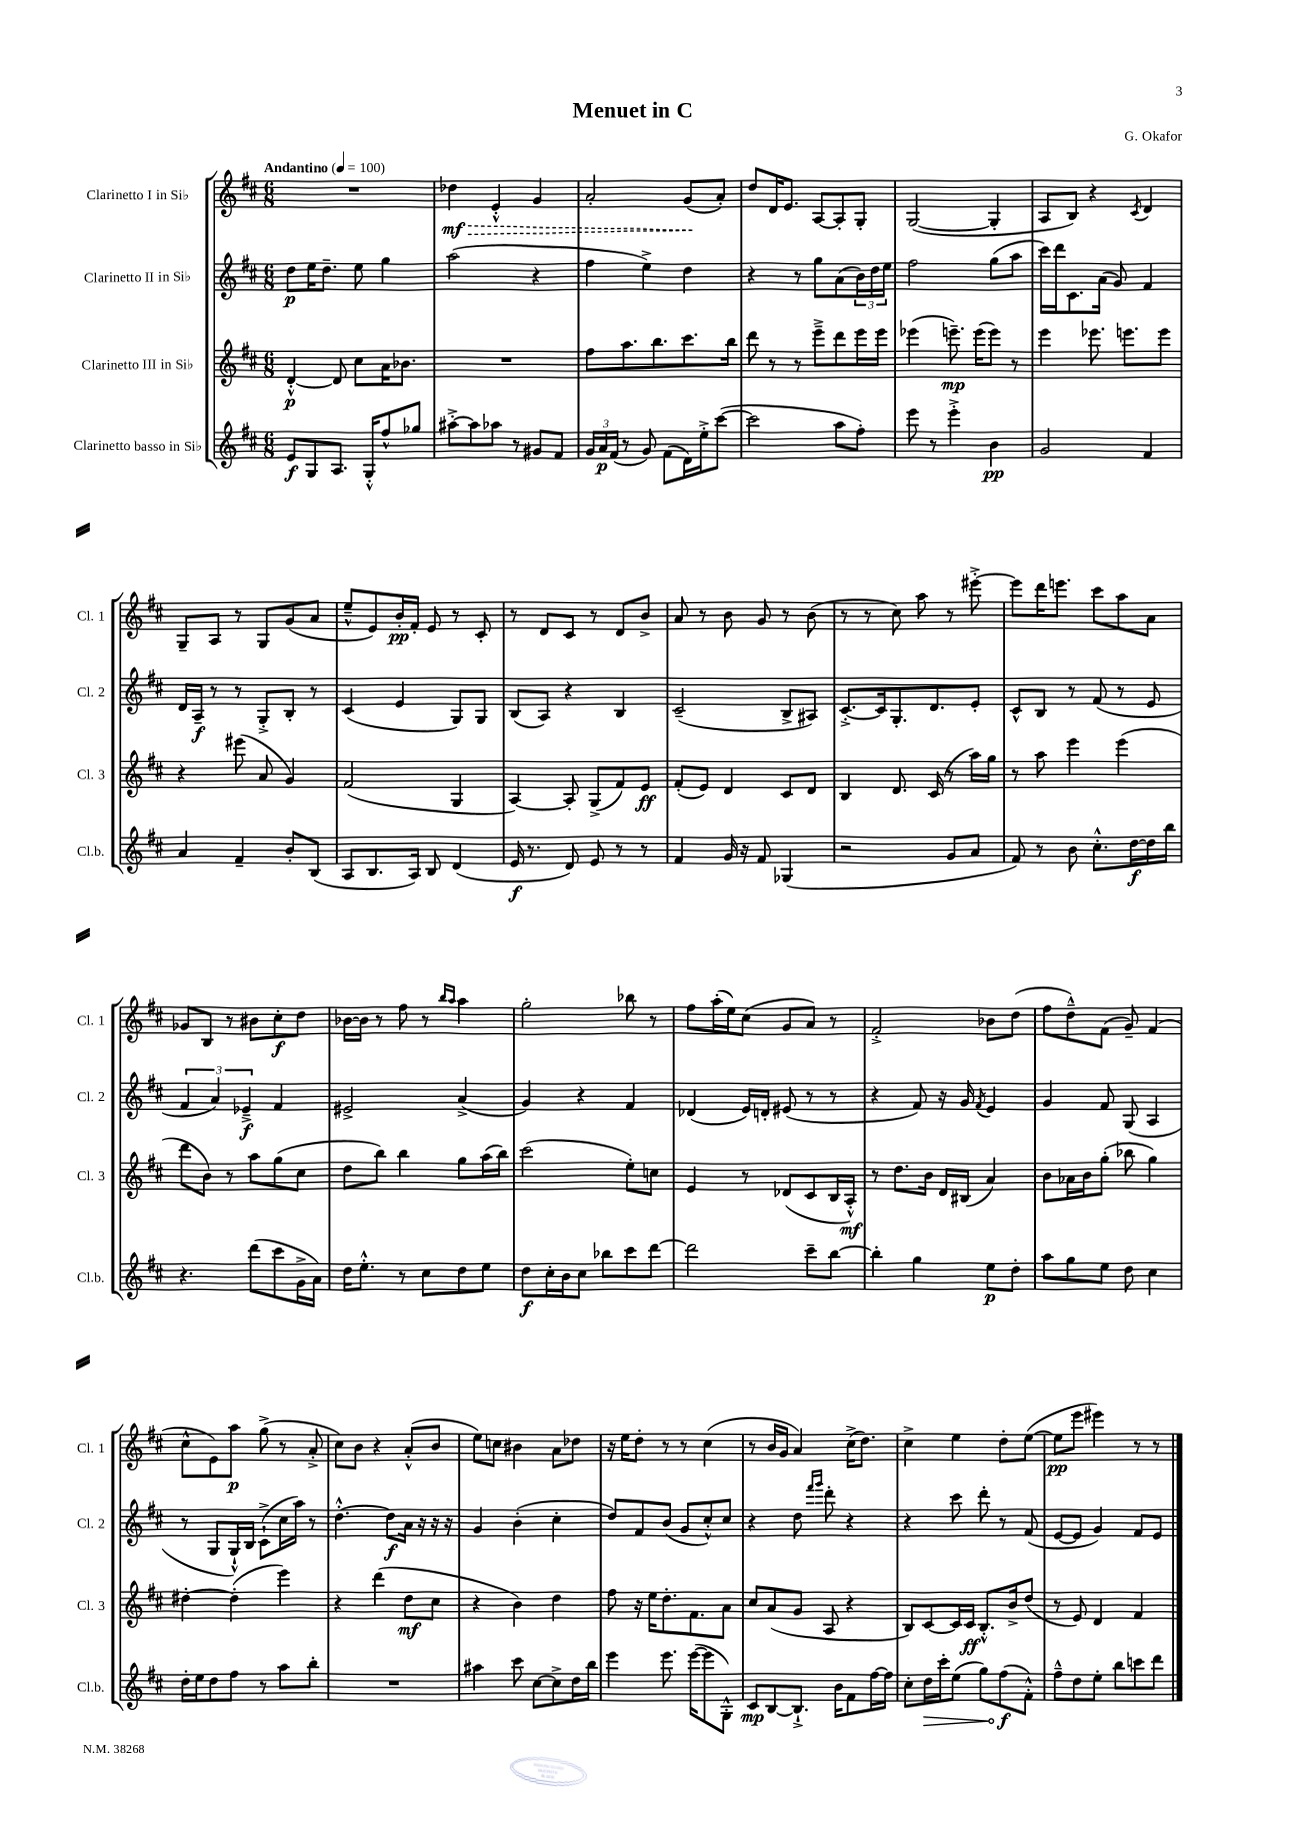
\header { title = "Menuet in C" composer = "G. Okafor" }
<<
\new StaffGroup <<
\new Staff = "s0" \with { instrumentName = "Clarinetto I in Sib" shortInstrumentName = "Cl. 1" } {
    \clef treble \key d \major \numericTimeSignature \time 6/8 \tempo "Andantino" 4 = 100
    R2. |
    \once \override Hairpin.style = #'dashed-line des''4\mf\> e'4-.-^ g'4 |
    a'2-. g'8\!( a'8-.) |
    d''8 d'16 e'8. a8~ a8-. g8-. |
    g2~( g4-. |
    a8 b8) r4 \acciaccatura { cis'8 } d'4 |
    g8-- a8 r8 g8 g'8( a'8 |
    e''8---^ e'8) b'16-.\pp fis'16-. e'8 r8 cis'8-. |
    r8 d'8 cis'8 r8 d'8 b'8-> |
    a'8 r8 b'8 g'8 r8 b'8( |
    r8 r8 cis''8) a''8 r8 eis'''8~-.-> |
    eis'''8 d'''16 e'''8. cis'''8 a''8 a'8 |
    ges'8 b8 r8 bis'8 cis''8-.\f d''8 |
    bes'16~ bes'16 r8 fis''8 r8 \grace { b''16 a''16 } a''4 |
    g''2-. bes''8 r8 |
    fis''8 a''16-.( e''16) cis''8( g'8 a'8) r8 |
    fis'2-.-> bes'8 d''8( |
    fis''8 d''8---^) fis'8( g'8--) fis'4( |
    cis''8-^ e'8) a''8\p g''8->( r8 a'8-.-> |
    cis''8) b'8 r4 a'8-.-^( b'8 |
    e''8) c''8 bis'4 a'8 des''8 |
    r16 e''16 d''8-. r8 r8 cis''4( |
    r8 b'16 g'16 a'4) cis''16->( d''8.) |
    cis''4-> e''4 d''8-. e''8~( |
    e''8\pp e'''8 eis'''4) r8 r8 \bar "|." |
}
\new Staff = "s1" \with { instrumentName = "Clarinetto II in Sib" shortInstrumentName = "Cl. 2" } {
    \clef treble \key d \major \numericTimeSignature \time 6/8
    d''8\p e''16 d''8.-- e''8 g''4 |
    a''2( r4 |
    fis''4 e''4->) d''4 |
    r4 r8 g''8 a'8( \tuplet 3/2 { b'16) d''16 e''16 } |
    fis''2 g''8( a''8 |
    cis'''16) d'''16 cis'8. a'16( g'8) fis'4 |
    d'16 a16--\f r8 r8 g8-.-> b8-. r8 |
    cis'4( e'4 g8) g8 |
    b8( a8) r4 b4 |
    cis'2--( b8-> ais8) |
    cis'8.~-.-> cis'16 g8.-. d'8. e'8-. |
    cis'8-^ b8 r8 fis'8( r8 e'8 |
    \tuplet 3/2 { fis'4 a'4) ees'4--->\f } fis'4 |
    eis'2-> a'4->( |
    g'4) r4 fis'4 |
    des'4( e'16) d'16-. eis'8( r8 r8 |
    r4 fis'8) r16 g'16 \acciaccatura { fis'8 } e'4 |
    g'4 fis'8 g8( a4 |
    r8 g8 g16-!-^) b16 cis'8-!->( cis''16 a''16) r8 |
    d''4.~-.-^ d''8\f a'16 r16 r16 r16 |
    g'4 b'4-.( cis''4-. |
    d''8) fis'8 b'8( g'8 cis''8-.-^) cis''8 |
    r4 d''8 \grace { fis'''16 g'''16 } d'''8-. r4 |
    r4 cis'''8 d'''8-. r8 fis'8( |
    e'8~ e'8 g'4) fis'8 e'8 \bar "|." |
}
\new Staff = "s2" \with { instrumentName = "Clarinetto III in Sib" shortInstrumentName = "Cl. 3" } {
    \clef treble \key d \major \numericTimeSignature \time 6/8
    d'4~-.-^\p d'8 cis''8 a'16 bes'8. |
    R2. |
    fis''8 a''8. b''8. cis'''8. b''16 |
    d'''8 r8 r8 e'''8---> d'''8 e'''16 e'''16 |
    ees'''4( e'''8.--\mp) e'''16( e'''8) r8 |
    e'''4 ees'''8. e'''8. e'''8 |
    r4 eis'''8( a'8 g'4) |
    fis'2( g4 |
    a4~) a8-. g8->( fis'8) e'8\ff |
    fis'8-.( e'8) d'4 cis'8 d'8 |
    b4 d'8. cis'16( r8 a''16) g''16 |
    r8 a''8 e'''4 e'''4( |
    d'''8 b'8) r8 a''8 g''8( cis''8 |
    d''8 b''8) b''4 g''8 a''16( b''16) |
    cis'''2( e''8-.) c''8 |
    e'4 r8 des'8( cis'8 b16 a16-.-^\mf) |
    r8 d''8. b'16 d'16 bis16( a'4) |
    b'8 aes'16 b'16 g''8-.( bes''8 g''4) |
    dis''4~-. dis''4-.( e'''4) |
    r4 d'''4( d''8\mf cis''8 |
    r4 b'4) d''4 |
    fis''8 r16 e''16 d''8.-. fis'8. a'8 |
    cis''8 a'8( g'8 a8 r4 |
    b8) cis'8~ cis'16 cis'16\ff b8.-.-^ b'16-> d''8( |
    r8 e'8) d'4 fis'4 \bar "|." |
}
\new Staff = "s3" \with { instrumentName = "Clarinetto basso in Sib" shortInstrumentName = "Cl.b." } {
    \clef treble \key d \major \numericTimeSignature \time 6/8
    e'8\f g8 a8. g16-.-^ fis''8-^ ges''8 |
    ais''8~-.-> ais''8 aes''8 r8 gis'8 fis'8 |
    \tuplet 3/2 { g'16 a'16\p fis'16( } r8 g'8) fis'8( d'16) e''16-.-> cis'''8~( |
    cis'''2 a''8 fis''8-.) |
    e'''8 r8 e'''4-.-> b'4\pp |
    g'2 fis'4 |
    a'4 fis'4-- b'8-. b8( |
    a8 b8. a16) b8 d'4( |
    e'16\f r8. d'8) e'8 r8 r8 |
    fis'4 g'16 r16 fis'8 ges4( |
    r2 g'8 a'8 |
    fis'8) r8 b'8 cis''8.-.-^ d''16~\f d''16 b''16 |
    r4. d'''8( cis'''8 g'16-> a'16) |
    d''16 e''8.-.-^ r8 cis''8 d''8 e''8 |
    d''8\f cis''16-. b'16 cis''8 bes''8 cis'''8 d'''8~ |
    d'''2 cis'''8-- b''8~ |
    b''4-. g''4 e''8\p d''8-. |
    a''8 g''8 e''8 d''8 cis''4 |
    d''16-. e''16 d''8 fis''8 r8 a''8 b''8-. |
    R2. |
    ais''4 cis'''8 cis''8~ cis''8-> d''16 b''16 |
    e'''4 e'''8. e'''16~( e'''8 g8-.-^) |
    cis'8\mp b8~ b8.-!-> b'16 fis'8 fis''16~ fis''16 |
    cis''8-. \once \override Hairpin.circled-tip = ##t d''16\> cis'''16-. e''8( g''8) fis''8\f\!( fis'8-.-^) |
    fis''8---^ d''8 e''8-. b''8 c'''8 d'''8 \bar "|." |
}
>>
>>
\layout { \context { \Score \remove "Bar_number_engraver" } }
